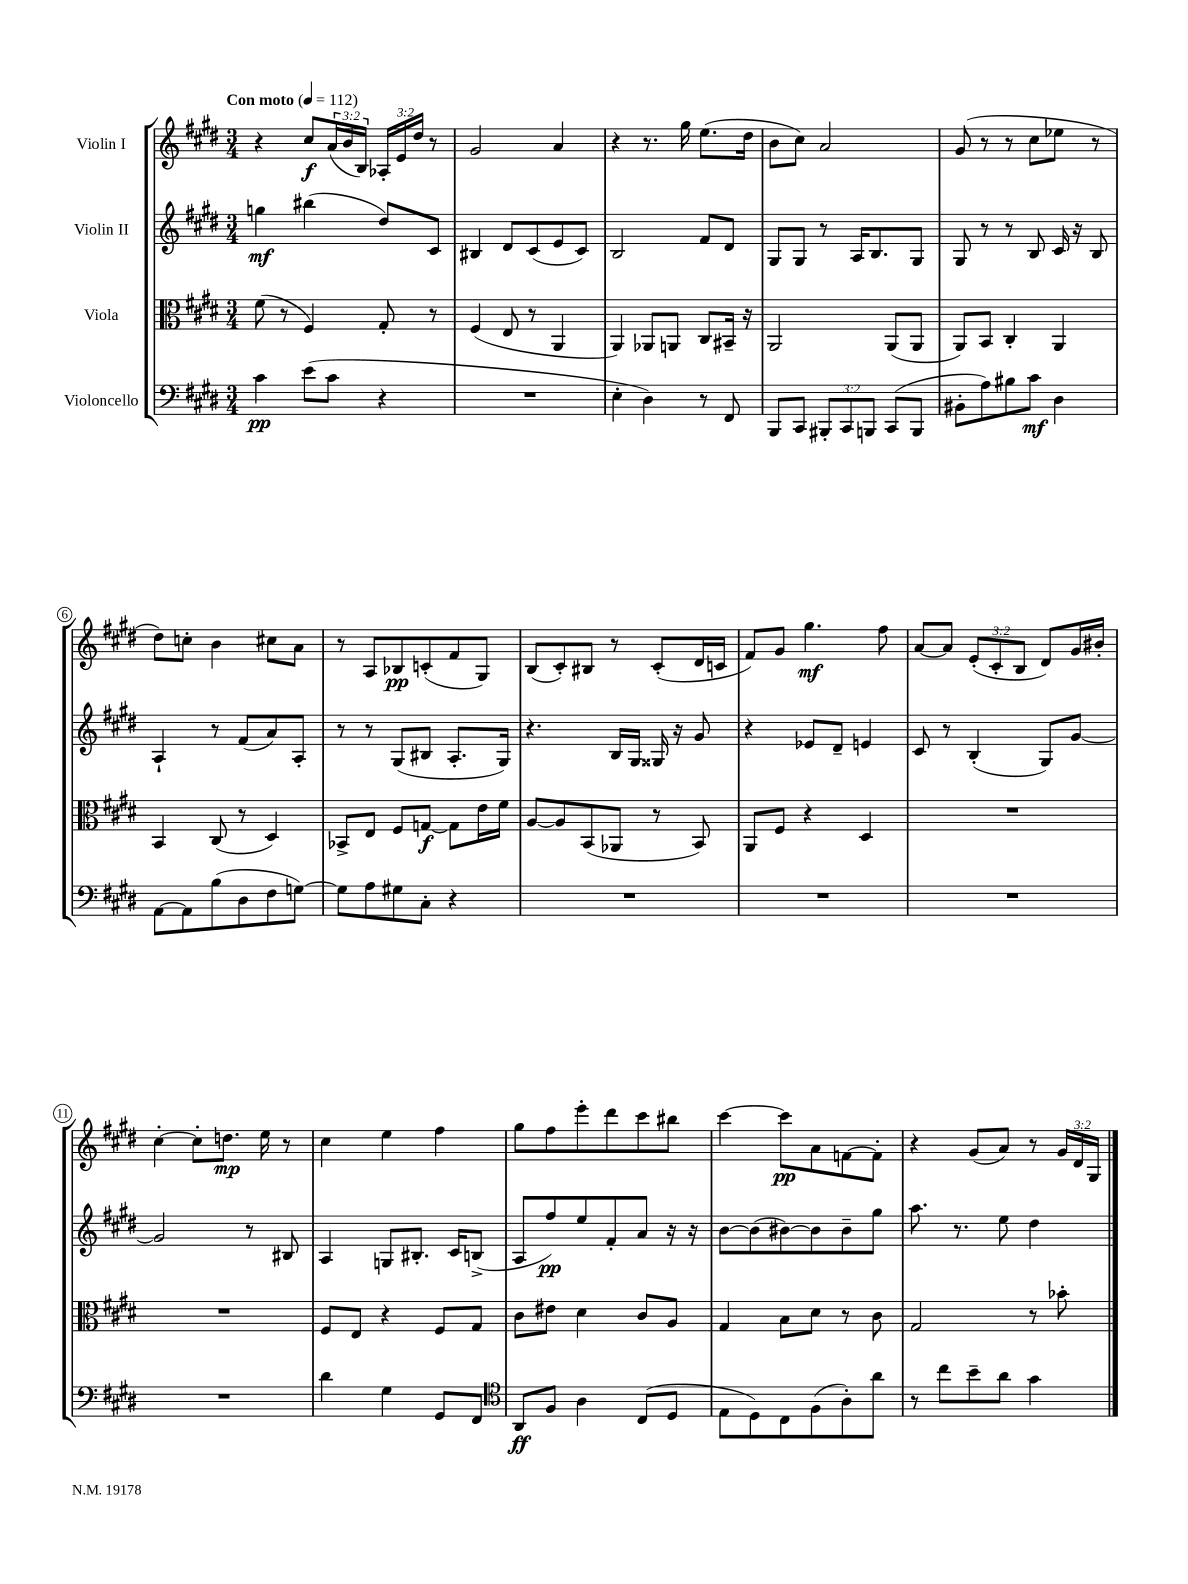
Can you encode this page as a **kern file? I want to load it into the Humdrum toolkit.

**kern	**dynam	**kern	**dynam	**kern	**dynam	**kern	**dynam
*part4	*part4	*part3	*part3	*part2	*part2	*part1	*part1
*staff4	*staff4	*staff3	*staff3	*staff2	*staff2	*staff1	*staff1
*I"Violoncello	*	*I"Viola	*	*I"Violin II	*	*I"Violin I	*
*clefF4	*	*clefC3	*	*clefG2	*	*clefG2	*
*k[f#c#g#d#]	*	*k[f#c#g#d#]	*	*k[f#c#g#d#]	*	*k[f#c#g#d#]	*
*M3/4	*	*M3/4	*	*M3/4	*	*M3/4	*
*MM112	*	*MM112	*	*MM112	*	*MM112	*
=1	=1	=1	=1	=1	=1	=1	=1
!	!	!	!	!	!	!LO:TX:a:B:t=Con moto	!
4c#\	pp	(8f#\	.	4ggn\	mf	4r	.
.	.	8r	.	.	.	.	.
(8e\L	.	4F#/)	.	(4bb#X\	.	8cc#/L	f
8c#\J	.	.	.	.	.	(24a/L	.
.	.	.	.	.	.	24b/	.
.	.	.	.	.	.	24B/JJ)	.
4r	.	8G#'/	.	8dd#/L)	.	24A-X'/LL	.
.	.	.	.	.	.	24e/	.
.	.	.	.	.	.	24dd#/JJ	.
.	.	8r	.	8c#/J	.	8r	.
=2	=2	=2	=2	=2	=2	=2	=2
2.r	.	(4F#/	.	4B#X/	.	2g#/	.
.	.	8E/	.	8d#/L	.	.	.
.	.	8r	.	(8c#/	.	.	.
.	.	4AA/	.	8e/	.	4a/	.
.	.	.	.	8c#/J)	.	.	.
=3	=3	=3	=3	=3	=3	=3	=3
4E'\	.	4AA/)	.	2B/	.	4r	.
4D#\)	.	8AA-X/L	.	.	.	8.r	.
.	.	8AAn/J	.	.	.	.	.
.	.	.	.	.	.	16gg#\	.
8r	.	8C#/L	.	8f#/L	.	(8.ee\L	.
8FF#/	.	16BB#X~/Jk	.	8d#/J	.	.	.
.	.	16r	.	.	.	16dd#\Jk	.
=4	=4	=4	=4	=4	=4	=4	=4
8BBB/L	.	2AA/	.	8G#/L	.	8b\L	.
8CC#/J	.	.	.	8G#/J	.	8cc#\J)	.
12BBB#X'/L	.	.	.	8r	.	2a/	.
12CC#/	.	.	.	.	.	.	.
.	.	.	.	16A/KL	.	.	.
12BBBn/J	.	.	.	.	.	.	.
.	.	.	.	8.B/	.	.	.
(8CC#/L	.	(8AA/L	.	.	.	.	.
8BBB/J	.	8AA/J	.	8G#/J	.	.	.
=5	=5	=5	=5	=5	=5	=5	=5
8BB#X'\L	.	8AA/L)	.	8G#/	.	(8g#/	.
8A\)	.	8BB/J	.	8r	.	8r	.
8B#X\	.	4C#'/	.	8r	.	8r	.
8c#\J	mf	.	.	8B/	.	8cc#\L	.
4D#\	.	4AA/	.	16c#/	.	8ee-X\J	.
.	.	.	.	16r	.	.	.
.	.	.	.	8B/	.	8r	.
!!LO:LB:g=z
=6	=6	=6	=6	=6	=6	=6	=6
[8AA\L	.	4BB/	.	4A`/	.	8dd#\L)	.
8AA\]	.	.	.	.	.	8ccn'\J	.
(8B\	.	(8C#/	.	8r	.	4b\	.
8D#\	.	8r	.	(8f#/L	.	.	.
8F#\	.	4D#/)	.	8a/)	.	8cc#X\L	.
[8Gn\J)	.	.	.	8A'/J	.	8a\J	.
=7	=7	=7	=7	=7	=7	=7	=7
8G\L]	.	8BB-X^/L	.	8r	.	8r	.
8A\	.	8E/J	.	8r	.	8A/L	.
8G#X\	.	8F#/L	.	(8G#/L	.	8B-X/	pp
8C#'\J	.	[8Gn/J	f	8B#X/J	.	(8cn'/	.
4r	.	8G\L]	.	8.A'/L	.	8f#/	.
.	.	16e\L	.	.	.	8G#/J)	.
.	.	16f#\JJ	.	16G#/Jk)	.	.	.
=8	=8	=8	=8	=8	=8	=8	=8
2.r	.	[8A/L	.	4.r	.	(8B/L	.
.	.	8A/]	.	.	.	8c#'/)	.
.	.	(8BB/	.	.	.	8B#X/J	.
.	.	8AA-X/J	.	16B/LL	.	8r	.
.	.	.	.	16G#/JJ	.	.	.
.	.	8r	.	16G##X/	.	(8c#'/L	.
.	.	.	.	16r	.	.	.
.	.	8BB/)	.	8g#/	.	16d#/L	.
.	.	.	.	.	.	16cn/JJ	.
=9	=9	=9	=9	=9	=9	=9	=9
2.r	.	8AA/L	.	4r	.	8f#/L)	.
.	.	8F#/J	.	.	.	8g#/J	.
.	.	4r	.	8e-X/L	.	4.gg#\	mf
.	.	.	.	8d#~/J	.	.	.
.	.	4D#/	.	4en/	.	.	.
.	.	.	.	.	.	8ff#\	.
=10	=10	=10	=10	=10	=10	=10	=10
2.r	.	2.r	.	8c#/	.	[8a/L	.
.	.	.	.	8r	.	8a/J]	.
.	.	.	.	(4B'/	.	(12e'/L	.
.	.	.	.	.	.	12c#'/	.
.	.	.	.	.	.	12B/J	.
.	.	.	.	8G#/L)	.	8d#/L)	.
.	.	.	.	[8g#/J	.	16g#/L	.
.	.	.	.	.	.	16b#X'/JJ	.
!!LO:LB:g=z
=11	=11	=11	=11	=11	=11	=11	=11
2.r	.	2.r	.	2g#/]	.	[4cc#'\	.
.	.	.	.	.	.	8cc#'\L]	.
.	.	.	.	.	.	8.ddn\J	mp
.	.	.	.	8r	.	.	.
.	.	.	.	.	.	16ee\	.
.	.	.	.	8B#X/	.	8r	.
=12	=12	=12	=12	=12	=12	=12	=12
4d#\	.	8F#/L	.	4A/	.	4cc#\	.
.	.	8E/J	.	.	.	.	.
4G#\	.	4r	.	8Gn/L	.	4ee\	.
.	.	.	.	8.B#X'/J	.	.	.
8GG#/L	.	8F#/L	.	.	.	4ff#\	.
.	.	.	.	16c#/KL	.	.	.
8FF#/J	.	8G#/J	.	(8Bn^/J	.	.	.
=13	=13	=13	=13	=13	=13	=13	=13
*clefC4	*	*	*	*	*	*	*
8AA/L	ff	8c#\L	.	8A/L	.	8gg#\L	.
8F#/J	.	8e#X\J	.	8ff#/)	pp	8ff#\	.
4A\	.	4d#\	.	8ee/	.	8eee'\	.
.	.	.	.	8f#'/	.	8ddd#\	.
(8C#/L	.	8c#/L	.	8a/J	.	8ccc#\	.
8D#/J	.	8A/J	.	16r	.	8bb#X\J	.
.	.	.	.	16r	.	.	.
=14	=14	=14	=14	=14	=14	=14	=14
8E\L	.	4G#/	.	[8b\L	.	[4ccc#\	.
8D#\)	.	.	.	(8b\]	.	.	.
8C#\	.	8B\L	.	[8b#X\)	.	8ccc#\L]	pp
(8F#\	.	8d#\J	.	8b#\]	.	8a\	.
8A'\)	.	8r	.	8b#~\	.	[8fn\	.
8a\J	.	8c#\	.	8gg#\J	.	8f'\J]	.
=15	=15	=15	=15	=15	=15	=15	=15
8r	.	2G#/	.	8.aa\	.	4r	.
8cc#\L	.	.	.	.	.	.	.
.	.	.	.	8.r	.	.	.
8b~\	.	.	.	.	.	(8g#/L	.
8a\J	.	.	.	8ee\	.	8a/J)	.
4g#\	.	8r	.	4dd#\	.	8r	.
.	.	8b-X'\	.	.	.	24g#/LL	.
.	.	.	.	.	.	24d#/	.
.	.	.	.	.	.	24G#/JJ	.
==	==	==	==	==	==	==	==
*-	*-	*-	*-	*-	*-	*-	*-
